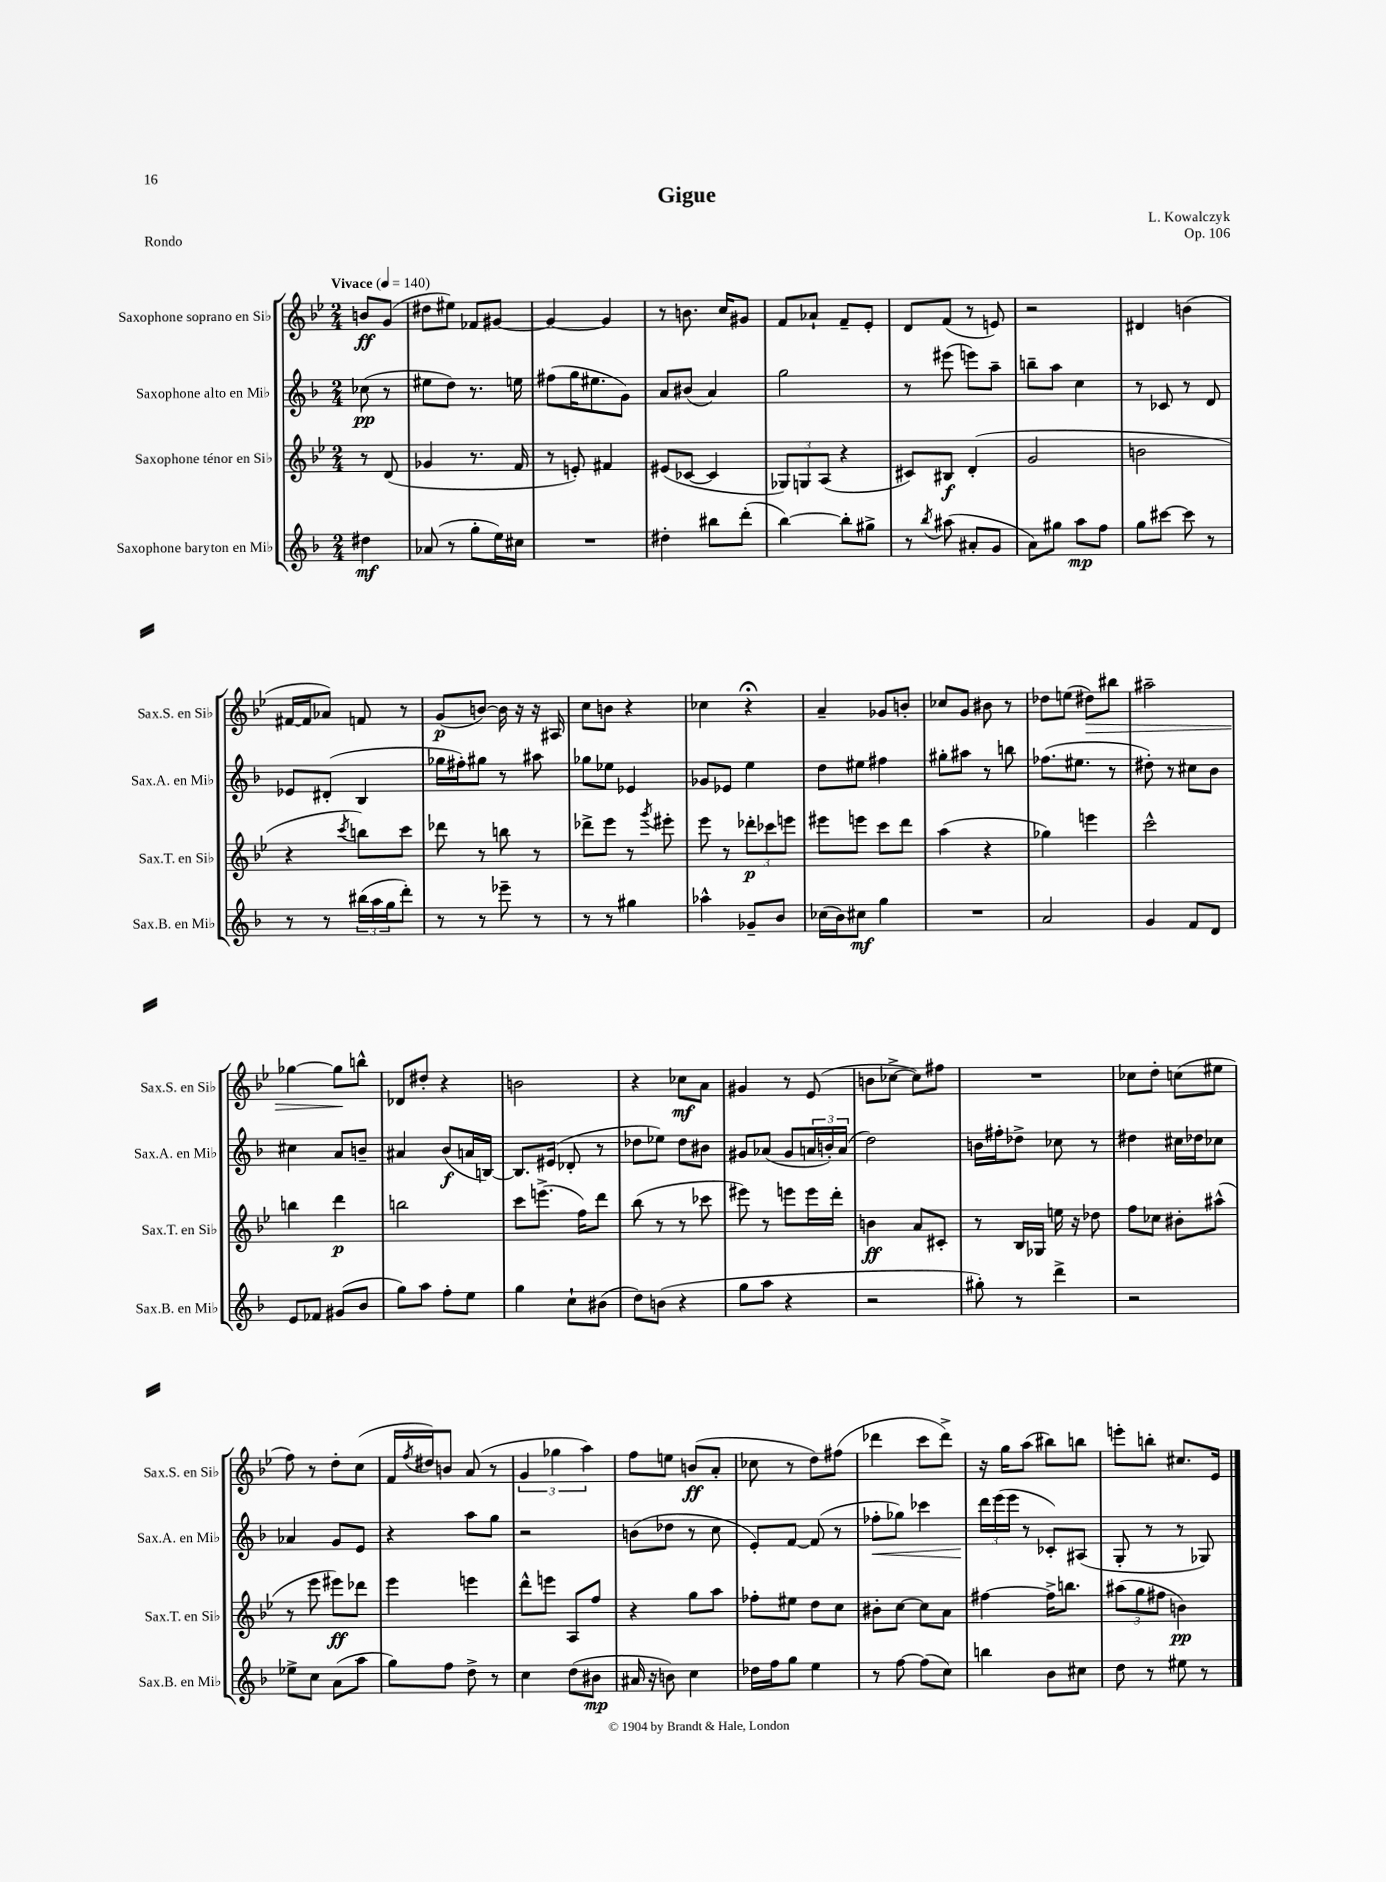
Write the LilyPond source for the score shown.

\header { title = "Gigue" composer = "L. Kowalczyk" opus = "Op. 106" piece = "Rondo" }
<<
\new StaffGroup <<
\new Staff = "s0" \with { instrumentName = "Saxophone soprano en Sib" shortInstrumentName = "Sax.S. en Sib" } {
    \clef treble \key bes \major \numericTimeSignature \time 2/4 \partial 4 \tempo "Vivace" 4 = 140
    b'8\ff g'8( |
    dis''8 eis''8) fes'8 gis'8~ |
    gis'4~ gis'4 |
    r8 b'8. c''16 gis'8 |
    f'8 aes'8-! f'8-- ees'8-. |
    d'8 f'8( r8 e'8) |
    r2 |
    dis'4 b'4( |
    fis'16~ fis'16 aes'8) f'8 r8 |
    g'8\p( b'8~) b'16 r16 r16 ais16 |
    c''8 b'8 r4 |
    ces''4 r4\fermata |
    a'4-- ges'8 b'8-. |
    ces''8 g'8 bis'8 r8 |
    des''8 e''8( dis''8\>) bis''8 |
    ais''2-- |
    ges''4~ ges''8\! b''8-^ |
    des'8 dis''8-. r4 |
    b'2 |
    r4 ces''8\mf a'8 |
    gis'4 r8 ees'8( |
    b'8 ces''8~-> ces''8) fis''8 |
    R2 |
    ces''8 d''8-. c''8( eis''8 |
    f''8) r8 d''8-. c''8( |
    f'16 \acciaccatura { f''8 } dis''16) b'8 a'8( r8 |
    \tuplet 3/2 { g'4 ges''4 a''4) } |
    f''8 e''8 b'8\ff( a'8-. |
    ces''8 r8 d''8) fis''8( |
    des'''4 c'''8 des'''8->) |
    r16 g''16 a''8( bis''8) b''8 |
    e'''8-. b''8-. cis''8. ees'16 \bar "|." |
}
\new Staff = "s1" \with { instrumentName = "Saxophone alto en Mib" shortInstrumentName = "Sax.A. en Mib" } {
    \clef treble \key f \major \numericTimeSignature \time 2/4 \partial 4
    ces''8\pp( r8 |
    eis''8 d''8) r8. e''16 |
    fis''8( g''16 eis''8. g'8) |
    a'8 bis'8( a'4) |
    g''2 |
    r8 eis'''8( e'''8) a''8-- |
    b''8-- a''8 c''4 |
    r8 ces'8 r8 d'8 |
    ees'8 dis'8-.( bes4 |
    ges''16 fis''16-.) gis''8 r8 ais''8 |
    ges''8 ees''8 ees'4 |
    ges'8 ees'8 e''4 |
    d''8 eis''8 fis''4 |
    gis''8-. ais''8 r8 b''8 |
    fes''8.( eis''8. r8 |
    dis''8-.) r8 cis''8 bes'8 |
    cis''4 a'8 b'8-- |
    ais'4 bes'8\f( a'16 b16~) |
    b8. eis'16( des'8-. r8 |
    des''8 ees''8) des''8 bis'8 |
    gis'8 aes'8( gis'8 \tuplet 3/2 { a'16 b'16-.) a'16( } |
    d''2) |
    b'16 fis''16-. des''8-> ces''8 r8 |
    dis''4 cis''16 des''16 ces''8 |
    aes'4 g'8 e'8 |
    r4 a''8 g''8 |
    r2 |
    b'8( des''8 r8 c''8 |
    e'8-.) f'8~ f'8( r8 |
    fes''8-.\< ges''8) ces'''4 |
    \tuplet 3/2 { d'''16\! e'''16( e'''16 } r8 ces'8-.) ais8( |
    g8-. r8 r8 ges8) \bar "|." |
}
\new Staff = "s2" \with { instrumentName = "Saxophone ténor en Sib" shortInstrumentName = "Sax.T. en Sib" } {
    \clef treble \key bes \major \numericTimeSignature \time 2/4 \partial 4
    r8 d'8( |
    ges'4 r8. f'16 |
    r8 e'8-.) fis'4 |
    eis'8( ces'8~ ces'4 |
    \tuplet 3/2 { ges8) g8 a8( } r4 |
    cis'8) bis8\f d'4-.( |
    g'2 |
    b'2 |
    r4 \acciaccatura { c'''8 } b''8) c'''8 |
    des'''8 r8 b''8 r8 |
    des'''8-> ees'''8 r8 \acciaccatura { g'''8 } eis'''8-. |
    ees'''8 r8 \tuplet 3/2 { des'''8-.\p ces'''8 e'''8 } |
    eis'''8 e'''8 c'''8 d'''8 |
    a''4( r4 |
    ges''4) e'''4 |
    c'''2-^ |
    b''4 d'''4\p |
    b''2 |
    c'''8 e'''8.->( f''16) d'''8 |
    bes''8( r8 r8 ces'''8 |
    eis'''8) r8 e'''8 e'''16 d'''16-. |
    b'4\ff a'8 cis'8-. |
    r8 bes16 ges16 e''16 r16 des''8 |
    f''8 ces''8 bis'8-. ais''8-^( |
    r8 ees'''8 eis'''8\ff) des'''8 |
    ees'''4 e'''4 |
    d'''8-^ e'''8 a8 f''8 |
    r4 g''8 a''8 |
    fes''8-. eis''8 d''8 c''8 |
    bis'8-. c''8~ c''8 a'8 |
    fis''4~ fis''16-> b''8. |
    \tuplet 3/2 { ais''8( g''8 fis''8 } b'4\pp) \bar "|." |
}
\new Staff = "s3" \with { instrumentName = "Saxophone baryton en Mib" shortInstrumentName = "Sax.B. en Mib" } {
    \clef treble \key f \major \numericTimeSignature \time 2/4 \partial 4
    dis''4\mf |
    aes'8( r8 g''8-. e''16) cis''16 |
    R2 |
    dis''4-. bis''8 d'''8-.( |
    bes''4~) bes''8-. gis''8-> |
    r8 \acciaccatura { bes''8 } ais''8( ais'8-. g'8 |
    a'8) gis''8 a''8\mp f''8 |
    g''8 cis'''8~ cis'''8 r8 |
    r8 r8 \tuplet 3/2 { bis''16( a''16 g''16 } d'''8-.) |
    r8 r8 ees'''8-- r8 |
    r8 r8 gis''4 |
    aes''4-^ ges'8-- bes'8 |
    ces''16( bes'16) cis''8\mf g''4 |
    R2 |
    a'2 |
    g'4 f'8 d'8 |
    e'8 fes'8 gis'8( bes'8 |
    g''8) a''8 f''8-. e''8 |
    g''4 c''8-! bis'8( |
    d''8) b'8( r4 |
    g''8 a''8 r4 |
    r2 |
    gis''8-.) r8 d'''4-> |
    r2 |
    ees''8-> c''8 a'8( a''8 |
    g''8) f''8 d''8-> r8 |
    c''4 d''8( bis'8\mp |
    ais'16 r16 b'8) c''4 |
    des''16 f''16 g''8 e''4 |
    r8 f''8~ f''8( c''8) |
    b''4 bes'8 cis''8 |
    d''8 r8 eis''8 r8 \bar "|." |
}
>>
>>
\layout { \context { \Score \remove "Bar_number_engraver" } }
